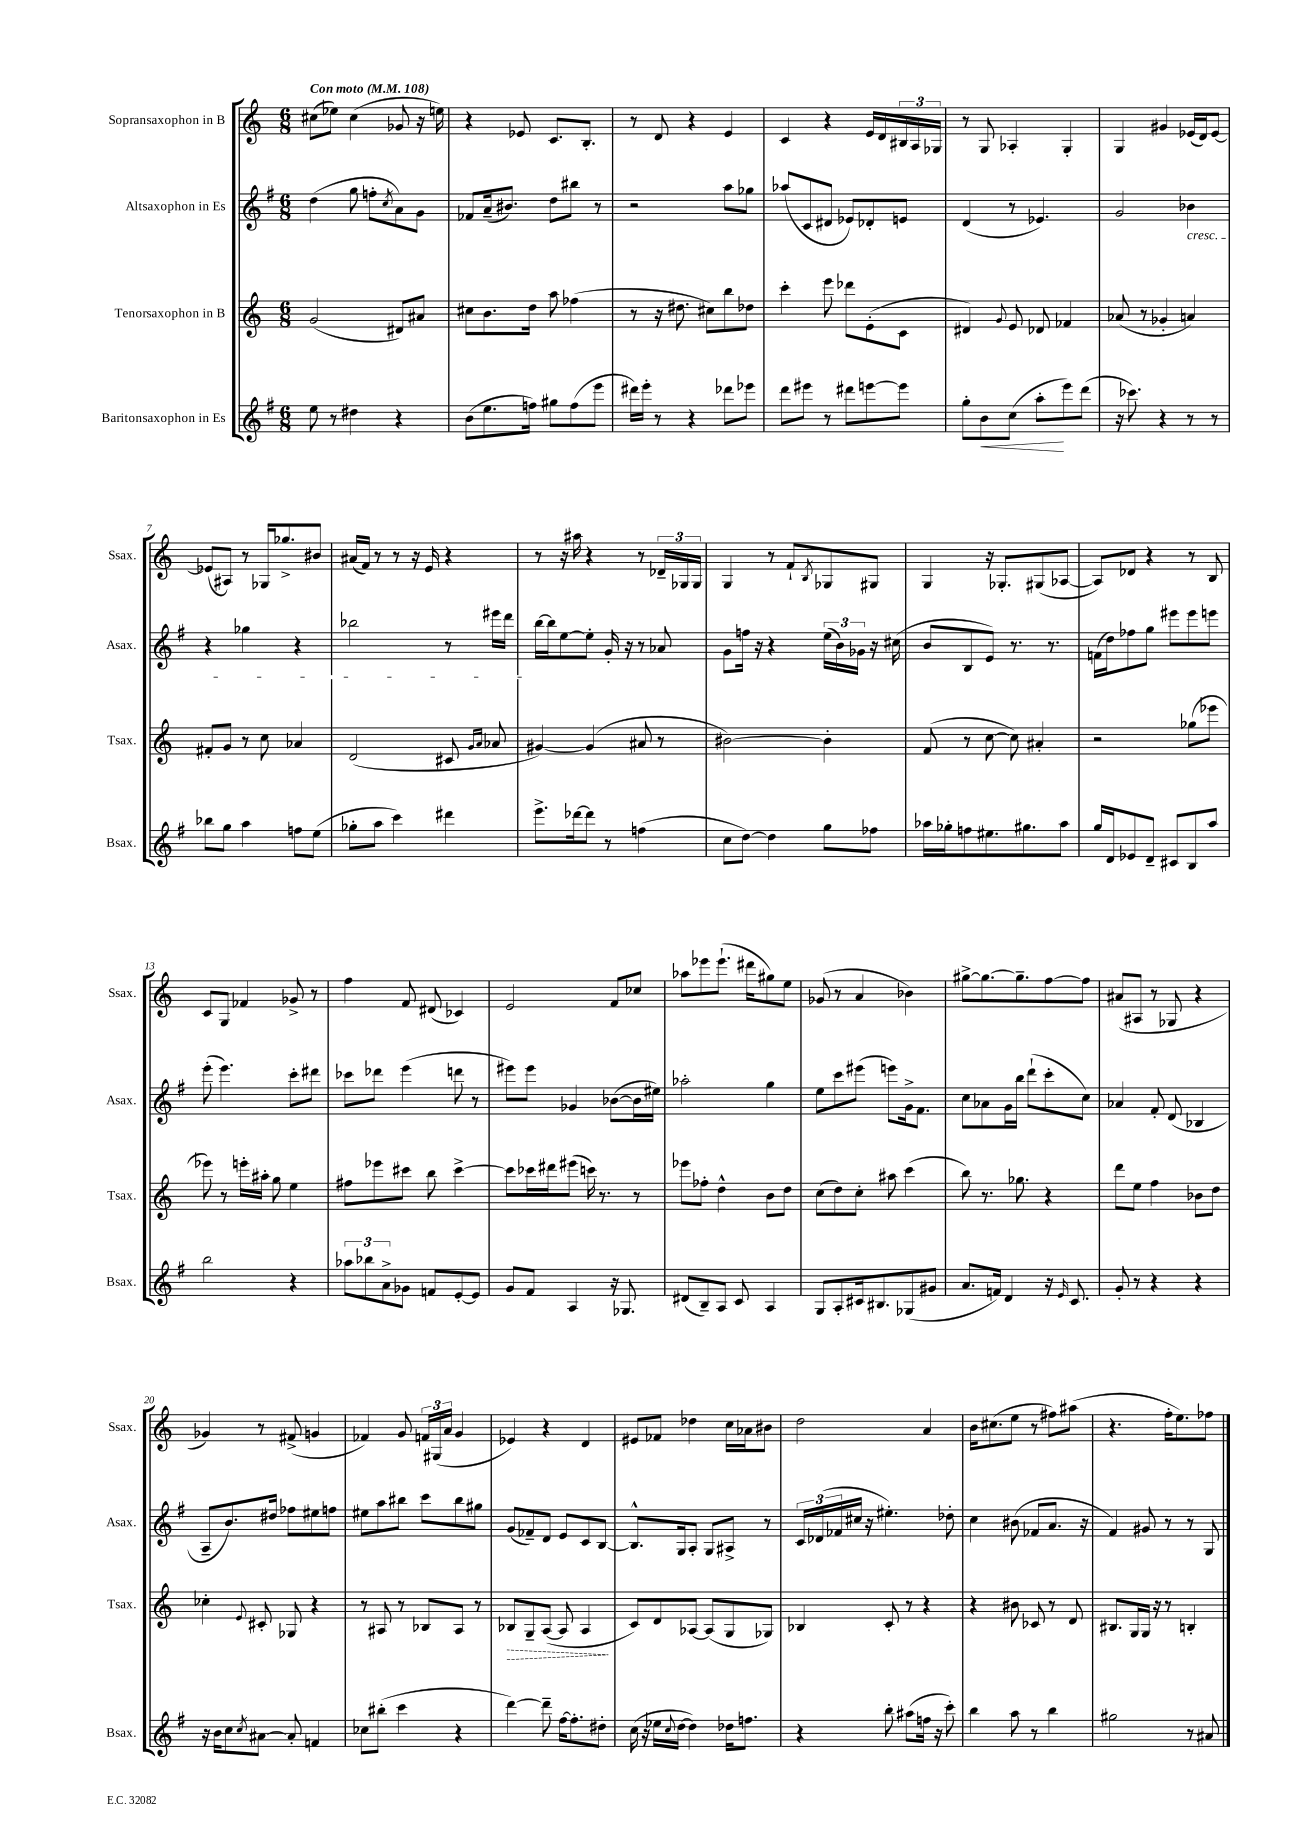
<<
\new StaffGroup <<
\new Staff = "s0" \with { instrumentName = "Sopransaxophon in B" shortInstrumentName = "Ssax." } {
    \clef treble \key c \major \numericTimeSignature \time 6/8 \tempo "Con moto" 4 = 108
    cis''8( ees''8) cis''4( ges'8 r16 e''16) |
    r4 ees'8 c'8. b8.-. |
    r8 d'8 r4 e'4 |
    c'4 r4 e'16 d'16 \tuplet 3/2 { bis16 a16 ges16 } |
    r8 g8 aes4-. g4-. |
    g4 gis'4 ees'16( d'16) ees'8~ |
    ees'8( ais8) r8 ges16 ges''8.-> bis'8 |
    ais'16( f'16) r8 r8 r16 e'16 r4 |
    r8 r16 ais''16 r4 r8 \tuplet 3/2 { des'16-- ges16 ges16 } |
    g4 r8 f'8-! \acciaccatura { b8 } ges8 gis8 |
    g4 r16 ges8.-. gis8( aes8~ |
    aes8) des'8 r4 r8 b8 |
    c'8 g8 fes'4 ges'8-> r8 |
    f''4 f'8 dis'8( ces'4) |
    e'2 f'8 ces''8 |
    aes''8 ees'''8 ees'''8.-!( dis'''16 gis''8) e''8 |
    ges'8( r8 a'4 bes'4) |
    gis''8~-> gis''8.~ gis''8.-- f''8~ f''8 |
    ais'8( ais8 r8 ges8 r4 |
    ges'4) r8 fis'8->( g'4 |
    fes'4) g'8 \tuplet 3/2 { f'16 gis16( a'16 } g'4 |
    ees'4) r4 d'4 |
    eis'8 fes'8 des''4 c''16 aes'16 bis'8 |
    d''2 a'4 |
    b'16 cis''8.( e''8 r8 fis''8) ais''8( |
    r4. f''16-. e''8.) fes''8 \bar "|." |
}
\new Staff = "s1" \with { instrumentName = "Altsaxophon in Es" shortInstrumentName = "Asax." } {
    \clef treble \key g \major \numericTimeSignature \time 6/8
    d''4( g''8 f''8-. \acciaccatura { c''8 } a'8) g'8 |
    fes'8 a'16--( bis'8.) d''8 bis''8 r8 |
    r2 a''8 ges''8 |
    aes''8( c'8 dis'8 ees'8) des'8-. e'8 |
    d'4( r8 ees'4.) |
    g'2 bes'4\cresc |
    r4 ges''4 r4 |
    bes''2 r8 eis'''16 d'''16 |
    b''16~\! b''16 e''8~ e''8-. g'16-. r16 r8 aes'8 |
    g'8 f''16 r16 r4 \tuplet 3/2 { e''16( b'16) ges'16 } r16 cis''16( |
    b'8 b8 e'8) r8. r8. |
    f'16( d''16) fes''8 g''8 eis'''8 eis'''8 e'''8 |
    e'''8-.( e'''4.) c'''8-. dis'''8 |
    ces'''8 des'''8 e'''4( d'''8 r8 |
    eis'''8) eis'''8 ges'4 bes'8~( bes'16 eis''16) |
    aes''2-. g''4 |
    e''8 c'''8 eis'''8( e'''8) g'16-> fis'8. |
    c''8 aes'8 g'16 b''16 d'''8-!( c'''8-. c''8) |
    aes'4 fis'8-. d'8( bes4 |
    a8-- b'8.) dis''16 fes''8 eis''8 f''8 |
    eis''8 a''8 bis''8 c'''8 bis''8 gis''8 |
    g'8( fes'8--) d'8 e'8 c'8 b8~ |
    b8.-^ g16 a8-. g8 ais8-> r8 |
    \tuplet 3/2 { c'16 des'16( fes'16 } cis''16 r16 eis''4.-.) des''8-. |
    c''4 bis'8( fes'8 a'8. r16 |
    fis'4) gis'8 r8 r8 g8 \bar "|." |
}
\new Staff = "s2" \with { instrumentName = "Tenorsaxophon in B" shortInstrumentName = "Tsax." } {
    \clef treble \key c \major \numericTimeSignature \time 6/8
    g'2( dis'8) ais'8 |
    cis''8 b'8. d''16 a''8 fes''4( |
    r8 r16 dis''8. cis''8) b''8 des''8 |
    c'''4-. e'''8 des'''8 e'8-.( c'8 |
    dis'4) \appoggiatura { g'8 } e'8 des'8 fes'4 |
    aes'8( r8 ges'4-. a'4) |
    fis'8-. g'8 r8 c''8 aes'4 |
    d'2( cis'8 \grace { g'16 a'16 } aes'8 |
    gis'4~) gis'4( ais'8 r8 |
    bis'2~) bis'4-. |
    f'8( r8 c''8~ c''8) ais'4-. |
    r2 ges''8( ees'''8 |
    ees'''8) r8 e'''16-. ais''16-. g''8 e''4 |
    fis''8 ees'''8 cis'''8 b''8 cis'''4~-> |
    cis'''8 ces'''16 dis'''16 eis'''8( c'''16) r8. r8 |
    ees'''8 fes''8-. d''4-^ b'8 d''8 |
    c''8( d''8) c''8-. ais''8 c'''4( |
    b''8) r8. ges''8. r4 |
    d'''8 e''8 f''4 bes'8 d''8 |
    ces''4-. \appoggiatura { e'8 } cis'8-. ges8 r4 |
    r8 ais8 r8 bes8 ais8 r8 |
    \once \override Hairpin.style = #'dashed-line bes8\> g8-- a8~( a8 a4\! |
    c'8) d'8 aes8~ aes8( g8 ges8) |
    bes4 c'8-. r8 r4 |
    r4 bis'8 ces'8 r8 d'8 |
    bis8. g16 g16 r16 r8 b4-. \bar "|." |
}
\new Staff = "s3" \with { instrumentName = "Baritonsaxophon in Es" shortInstrumentName = "Bsax." } {
    \clef treble \key g \major \numericTimeSignature \time 6/8
    e''8 r8 dis''4 r4 |
    b'8( e''8. f''16) gis''8 f''8( e'''8 |
    dis'''16) e'''16-. r8 r4 des'''8 ees'''8 |
    d'''8 eis'''8 r8 dis'''8 e'''8~ e'''8 |
    g''8-. b'8\< c''8( a''8-.\! e'''8) d'''8( |
    r16 ces'''8.) r4 r8 r8 |
    bes''8 g''8 a''4 f''8 e''8( |
    ges''8-. a''8 c'''4) dis'''4 |
    e'''8.-> des'''16~ des'''8 r8 f''4( |
    c''8 d''8~) d''4 g''8 fes''8 |
    aes''16 ges''16-. f''8 eis''8. gis''8. aes''8 |
    g''16 d'16 ees'8 d'8-- cis'8 b8 a''8 |
    b''2 r4 |
    \tuplet 3/2 { aes''8 bes''8 a'8-> } ges'8 f'8 e'8~-. e'8 |
    g'8 fis'8 a4 r16 ges8. |
    dis'8( b8--) a8 c'8 a4 |
    g8 a8-. cis'16 bis8. ges8( gis'8 |
    a'8. f'16) d'4 r16 \grace { e'16 } c'8. |
    g'8-. r8 r4 r4 |
    r16 b'16 c''8 \acciaccatura { c''8 } ais'8~ ais'8-. f'4 |
    ces''8 bis''8-.( c'''4 r4 |
    d'''4~) d'''8-- fis''16~ fis''8.-. dis''8-. |
    c''16( r16 ees''16 \appoggiatura { c''8 } d''16~ d''4) des''16 f''8. |
    r4 b''8-. ais''8( f''16 r16 c'''8-.) |
    b''4 a''8 r8 b''4 |
    gis''2 r8 ais'8 \bar "|." |
}
>>
>>
